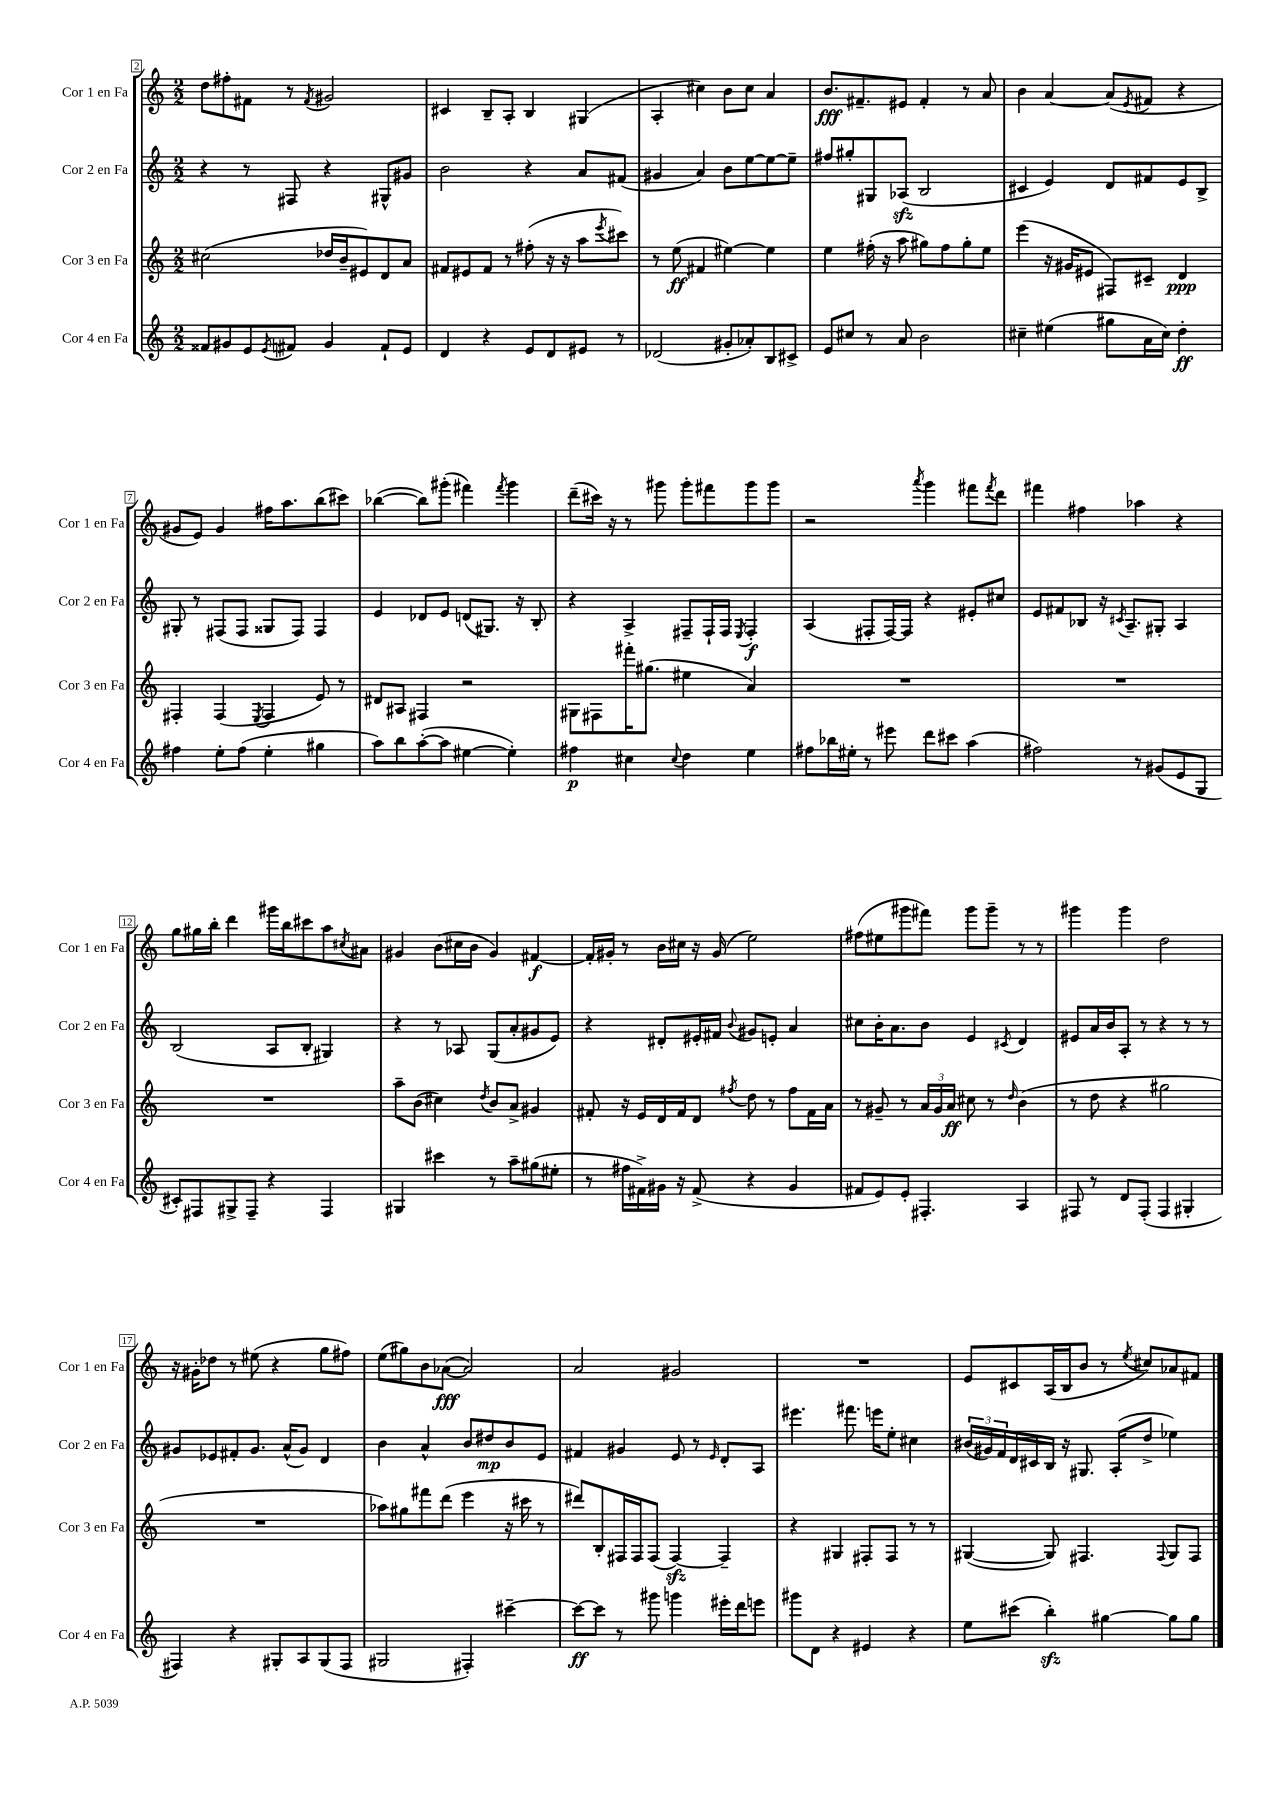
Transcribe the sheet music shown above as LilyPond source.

<<
\new StaffGroup <<
\new Staff = "s0" \with { instrumentName = "Cor 1 en Fa" shortInstrumentName = "Cor 1 en Fa" } {
    \clef treble \key c \major \numericTimeSignature \time 2/2
    d''8 fis''8-. fis'8 r8 \acciaccatura { fis'8 } gis'2 |
    cis'4 b8-- a8-. b4 gis4( |
    a4-. cis''4) b'8 cis''8 a'4 |
    b'8.\fff fis'8.-- eis'8 fis'4-. r8 a'8 |
    b'4 a'4~ a'8( \acciaccatura { e'8 } fis'8 r4 |
    gis'8 e'8) gis'4 fis''16 a''8. b''8( cis'''8) |
    bes''4~( bes''8) gis'''8-.( fis'''4) \acciaccatura { fis'''8 } gis'''4 |
    d'''8--( cis'''16) r16 r8 gis'''8 gis'''8-. fis'''8 gis'''8 gis'''8 |
    r2 \acciaccatura { a'''8 } g'''4 fis'''8 \acciaccatura { fis'''8 } d'''8 |
    fis'''4 fis''4 aes''4 r4 |
    g''8 gis''16 b''16-. d'''4 gis'''16 b''16 cis'''8 a''8 \acciaccatura { cis''8 } ais'8 |
    gis'4 b'8( cis''16 b'16 gis'4) fis'4~\f |
    fis'16-. gis'16-. r8 b'16 cis''16 r16 gis'16( e''2) |
    fis''8( eis''8 gis'''8 fis'''8) gis'''8 gis'''8-- r8 r8 |
    gis'''4 gis'''4 d''2 |
    r16 gis'16-. des''8 r8 eis''8( r4 g''8 fis''8) |
    e''8( gis''8) b'8 aes'8~\fff( aes'2) |
    a'2 gis'2 |
    R1 |
    e'8 cis'8 a16( b16 b'8 r8 \acciaccatura { e''8 } cis''8) aes'8 fis'8 \bar "|." |
}
\new Staff = "s1" \with { instrumentName = "Cor 2 en Fa" shortInstrumentName = "Cor 2 en Fa" } {
    \clef treble \key c \major \numericTimeSignature \time 2/2
    r4 r8 fis8 r4 gis8-^ gis'8 |
    b'2 r4 a'8 fis'8( |
    gis'4 a'4) b'8 e''8~ e''8~ e''8-- |
    fis''8 gis''8-. gis8 aes8\sfz( b2 |
    cis'4 e'4) d'8 fis'8 e'8 b8-> |
    gis8-. r8 fis8( fis8 gisis8 fis8) fis4 |
    e'4 des'8 e'8 d'8( gis8.) r16 b8-. |
    r4 a4-> fis8-- fis16-! fis16 \acciaccatura { e8 } fis4-.\f |
    a4( fis8-. fis16~) fis16 r4 eis'8-. cis''8 |
    e'8 fis'8 bes8 r16 \acciaccatura { cis'8 } a8.-- gis8-. a4 |
    b2( a8 b8-. gis4) |
    r4 r8 aes8 g8( a'8-. gis'8 e'8) |
    r4 dis'8-. eis'16-. fis'16 \appoggiatura { b'8 } gis'8 e'8-. a'4 |
    cis''8 b'16-. a'8. b'8 e'4 \acciaccatura { cis'8 } d'4 |
    eis'8 a'16 b'16 a8-. r8 r4 r8 r8 |
    gis'8 ees'8 fis'8-. gis'8. a'16-^( gis'8) d'4 |
    b'4 a'4-^ b'8 dis''8\mp b'8 e'8 |
    fis'4 gis'4 e'8 r8 \grace { e'16 } d'8-. a8 |
    eis'''4. fis'''8. e'''16 e''8-. cis''4 |
    \tuplet 3/2 { bis'16( gis'16) f'16 } d'16 cis'16 b16 r16 gis8. a16-.( d''8-> ees''4) \bar "|." |
}
\new Staff = "s2" \with { instrumentName = "Cor 3 en Fa" shortInstrumentName = "Cor 3 en Fa" } {
    \clef treble \key c \major \numericTimeSignature \time 2/2
    cis''2( des''16 b'16-- eis'8) d'8 a'8 |
    fis'8 eis'8 fis'8 r8 fis''8-.( r16 r16 a''8 \acciaccatura { e'''8 } cis'''8) |
    r8 e''8\ff( fis'4 eis''4~) eis''4 |
    e''4 fis''16-.( r16 a''8 gis''8) fis''8 gis''8-. e''8 |
    e'''4( r16 gis'16 eis'8 fis8) cis'8-- d'4\ppp |
    fis4-. fis4( \acciaccatura { e8 } fis4 e'8) r8 |
    dis'8 ais8 fis4 r2 |
    gis8 fis8 fis'''16-. gis''8.( eis''4 a'4) |
    R1 |
    R1 |
    R1 |
    a''8-- b'8( cis''4) \acciaccatura { d''8 } b'8 a'8-> gis'4 |
    fis'8-. r16 e'16 d'16 fis'16 d'8 \acciaccatura { fis''8 } d''8 r8 fis''8 fis'16 a'16 |
    r8 gis'8-- r8 \tuplet 3/2 { a'16 gis'16 a'16\ff } cis''8 r8 \grace { d''16 } b'4( |
    r8 d''8 r4 gis''2 |
    R1 |
    aes''8) gis''8 fis'''8 d'''8( e'''4 r16 cis'''16 r8 |
    dis'''8) b8-. fis16 fis16 fis8( fis4~\sfz) fis4-- |
    r4 gis4 fis8-. fis8 r8 r8 |
    gis4~( gis8) fis4. \appoggiatura { fis8 } gis8 fis8 \bar "|." |
}
\new Staff = "s3" \with { instrumentName = "Cor 4 en Fa" shortInstrumentName = "Cor 4 en Fa" } {
    \clef treble \key c \major \numericTimeSignature \time 2/2
    fisis'8 gis'8 e'8 \acciaccatura { e'8 } fis'8 gis'4 fis'8-! e'8 |
    d'4 r4 e'8 d'8 eis'8 r8 |
    des'2( gis'8-. aes'8-.) b8 cis'8-> |
    e'8 cis''8 r8 a'8 b'2 |
    cis''4-- eis''4( gis''8 a'16 cis''16) d''4-.\ff |
    fis''4 e''8-. fis''8( e''4-. gis''4 |
    a''8) b''8 a''8~-.( a''8 eis''4~ eis''4-.) |
    fis''4\p cis''4 \appoggiatura { cis''8 } d''4 e''4 |
    fis''8 bes''16 eis''16-. r8 eis'''8 d'''8 cis'''8 a''4( |
    fis''2) r8 gis'8( e'8 g8 |
    cis'8-.) fis8 gis8-> fis8-- r4 fis4 |
    gis4 cis'''4 r8 a''8-- gis''8( eis''8-. |
    r8 fis''16 fis'16->) gis'16 r16 fis'8->( r4 gis'4 |
    fis'8 e'8) e'8-. fis4.-. a4 |
    fis8 r8 d'8 fis8-.( fis4 gis4-. |
    fis4) r4 gis8-. a8 gis8( fis8 |
    gis2 fis4-.) cis'''4~-- |
    cis'''8~\ff cis'''8 r8 gis'''8 g'''4 eis'''16-. d'''16 e'''8 |
    gis'''8 d'8 r4 eis'4 r4 |
    e''8 cis'''8( b''4-.\sfz) gis''4~ gis''8 gis''8 \bar "|." |
}
>>
>>
\layout { \context { \Score currentBarNumber = #2 \override BarNumber.stencil = #(make-stencil-boxer 0.1 0.3 ly:text-interface::print) } }
